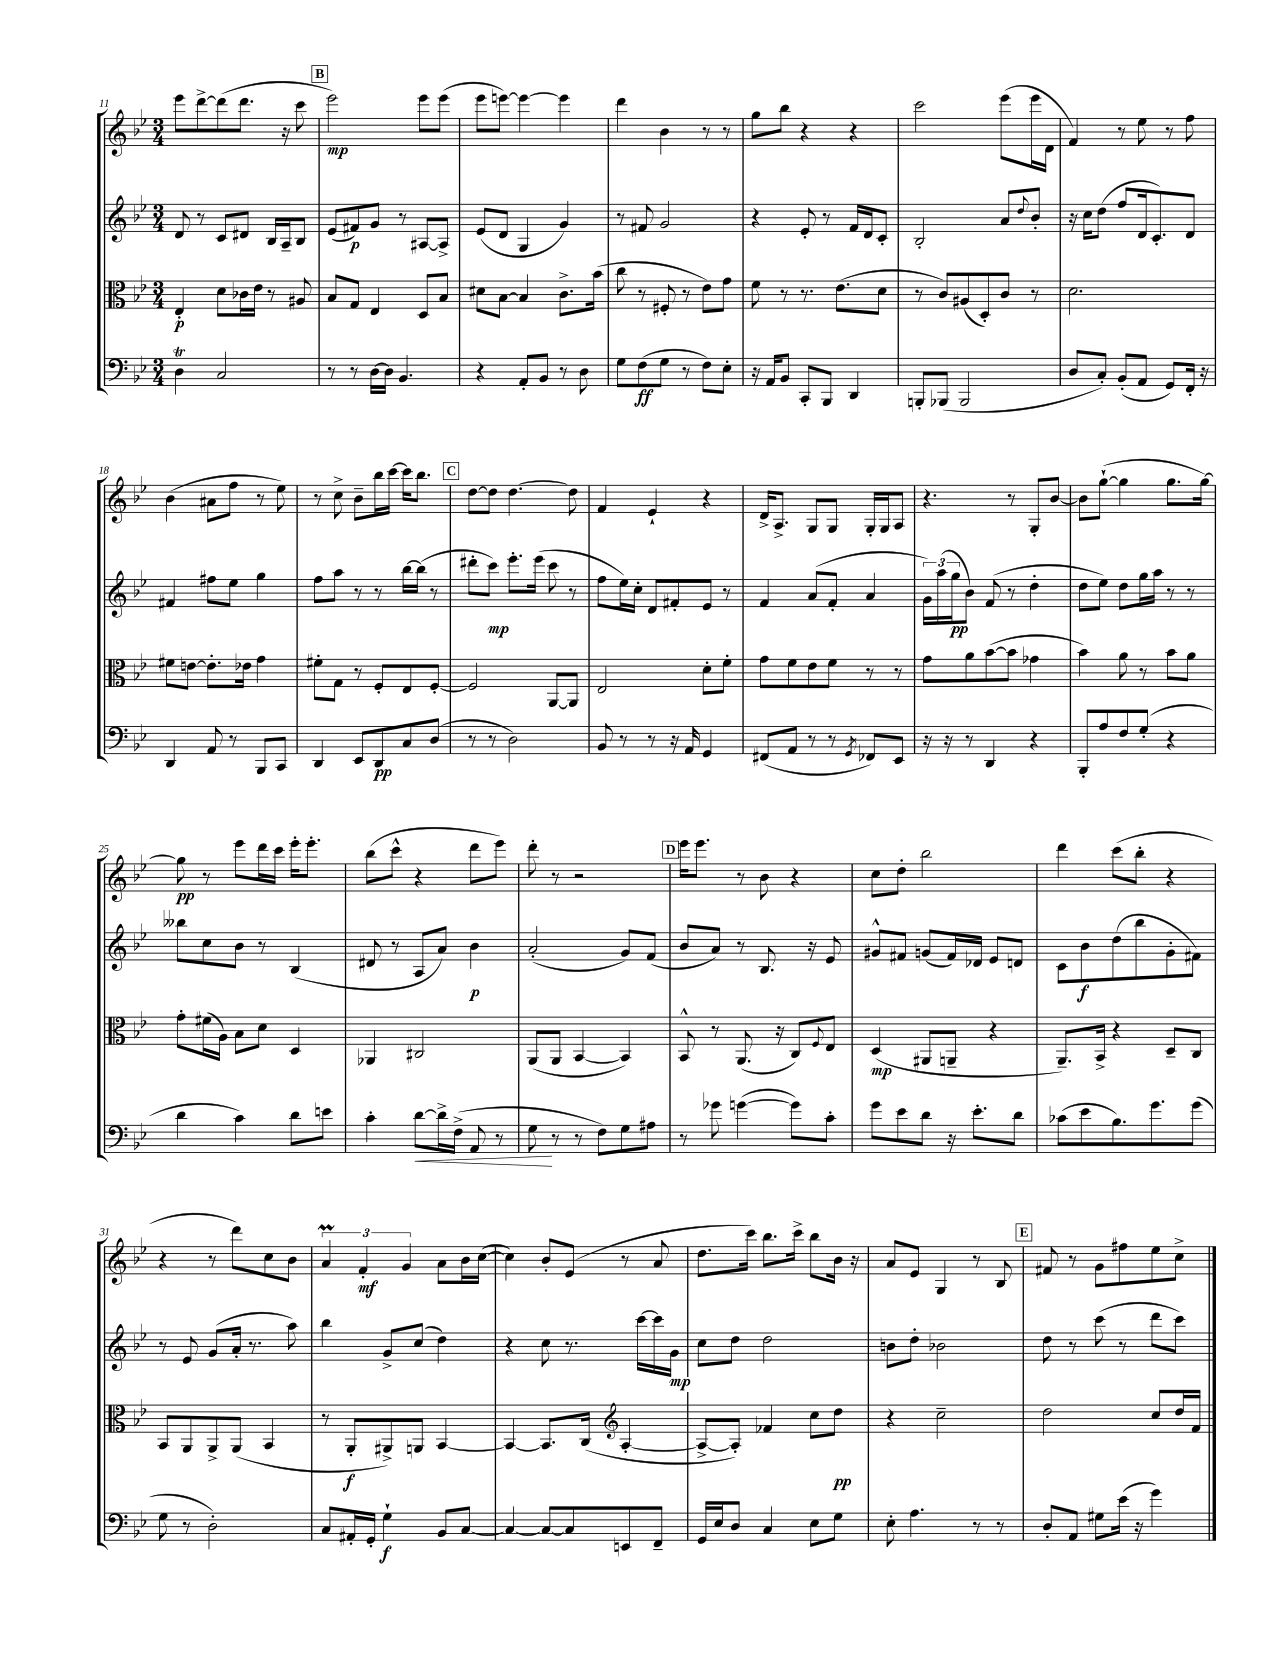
<<
\new StaffGroup <<
\new Staff = "s0" {
    \clef treble \key bes \major \numericTimeSignature \time 3/4
    ees'''8 d'''8~-> d'''8( d'''8. r16 c'''8 |
    \mark \markup { \box "B" } ees'''2\mp) ees'''8 ees'''8( |
    ees'''8 e'''8~) e'''4~ e'''4 |
    d'''4 bes'4 r8 r8 |
    g''8 bes''8 r4 r4 |
    c'''2 ees'''8( ees'''16 d'16 |
    f'4) r8 ees''8 r8 f''8 |
    bes'4( ais'8 f''8 r8 ees''8) |
    r8 c''8-> bes'8-- bes''16 c'''16~ c'''16 bes''8. |
    \mark \markup { \box "C" } d''8~ d''8 d''4.~ d''8 |
    f'4 ees'4-! r4 |
    d'16-> a8.-> g8 g8 g16-. g16 a8 |
    r4. r8 g8-. bes'8~ |
    bes'8 g''8~-!( g''4 g''8. g''16~) |
    g''8\pp r8 ees'''8 d'''16 c'''16 ees'''16-. ees'''8.-. |
    bes''8( c'''8-^ r4 d'''8 ees'''8) |
    d'''8-. r8 r2 |
    \mark \markup { \box "D" } ees'''16 ees'''8. r8 bes'8 r4 |
    c''8 d''8-. bes''2 |
    d'''4 c'''8( bes''8-. r4 |
    r4 r8 d'''8) c''8 bes'8 |
    \tuplet 3/2 { a'4\prall f'4-.\mf g'4 } a'8 bes'16 c''16~( |
    c''4) bes'8-. ees'8( r8 a'8 |
    d''8. c'''16) bes''8. c'''16-> bes''8 bes'16 r16 |
    a'8 ees'8 g4 r8 bes8 |
    \mark \markup { \box "E" } fis'8 r8 g'8 fis''8 ees''8 c''8-> \bar "|." |
}
\new Staff = "s1" {
    \clef treble \key bes \major \numericTimeSignature \time 3/4
    d'8 r8 c'8 dis'8 bes16 a16-- bes8 |
    \mark \markup { \box "B" } ees'8( fis'8\p) g'8 r8 ais8~ ais8-> |
    ees'8( d'8 g4 g'4) |
    r8 fis'8 g'2 |
    r4 ees'8-. r8 f'16 d'16 c'8-. |
    bes2-. a'8 \appoggiatura { d''8 } bes'8-. |
    r16 c''16 d''8( f''8 d'16 c'8.-.) d'8 |
    fis'4 fis''8 ees''8 g''4 |
    f''8 a''8 r8 r8 bes''16~ bes''16( r8 |
    \mark \markup { \box "C" } dis'''8-. c'''8\mp) ees'''8.-. ees'''16( c'''8 r8 |
    f''8 ees''16) c''16-. d'8 fis'8-. ees'8 r8 |
    f'4 a'8( f'8-. a'4 |
    \tuplet 3/2 { g'16) a''16( g''16\pp } bes'8) f'8( r8 d''4-. |
    d''8 ees''8) d''8 g''16 a''16 r8 r8 |
    beses''8 c''8 bes'8 r8 bes4( |
    dis'8 r8 a8 a'8) bes'4\p |
    a'2-.( g'8) f'8( |
    \mark \markup { \box "D" } bes'8 a'8) r8 bes8. r16 ees'8 |
    gis'8-^ fis'8 g'8( fis'16) des'16 ees'8 d'8 |
    c'8 bes'8\f d''8( bes''8 g'8-. fis'8) |
    r8 ees'8 g'8( a'16-. r8. a''8) |
    bes''4 g'8-> c''8( d''4) |
    r4 c''8 r8. c'''16~ c'''16 g'16\mp |
    c''8 d''8 d''2 |
    b'8 d''8-. bes'2 |
    \mark \markup { \box "E" } d''8 r8 c'''8( r8 d'''8 c'''8) \bar "|." |
}
\new Staff = "s2" {
    \clef alto \key bes \major \numericTimeSignature \time 3/4
    ees4-.\p d'8 ces'16 ees'16 r8 ais8 |
    \mark \markup { \box "B" } bes8 g8 ees4 d8 bes8 |
    dis'8 bes8~ bes4 c'8.-> bes'16( |
    c''8 r8 fis8-. r8 ees'8) g'8 |
    f'8 r8 r8. ees'8.( d'8 |
    r8 c'8) ais8( d8-.) c'8 r8 |
    d'2. |
    fis'8 e'8~ e'8.-. ees'16 g'4 |
    fis'8-. g8 r8 f8-. ees8 f8~-. |
    \mark \markup { \box "C" } f2 a,8~ a,8 |
    ees2 d'8-. f'8-. |
    g'8 f'8 ees'8 f'8 r8 r8 |
    g'8 a'8 bes'8~( bes'8 ges'4 |
    bes'4) a'8 r8 bes'8 a'8 |
    g'8-. fis'16( a16) bes8 d'8 d4 |
    aes,4 cis2 |
    a,8( a,8 bes,4~ bes,4) |
    \mark \markup { \box "D" } bes,8-^ r8 a,8.( r16 c8) \appoggiatura { f8 } ees8 |
    d4\mp( ais,8 a,8-- r4 |
    a,8.--) bes,16-> r4 d8-- c8 |
    bes,8 a,8 a,8-> a,8( bes,4 |
    r8 a,8-.\f ais,8->) a,8 bes,4~ |
    bes,4~ bes,8. c16( \clef treble a4~-. |
    a8~-> a8-.) fes'4 c''8 d''8\pp |
    r4 c''2-- |
    \mark \markup { \box "E" } d''2 c''8 d''16 f'16 \bar "|." |
}
\new Staff = "s3" {
    \clef bass \key bes \major \numericTimeSignature \time 3/4
    d4\trill c2 |
    \mark \markup { \box "B" } r8 r8 d16~ d16 bes,4. |
    r4 a,8-. bes,8 r8 d8 |
    g8 f8\ff( g8 r8 f8) ees8-. |
    r16 a,16 bes,8 c,8-. bes,,8 d,4 |
    b,,8-. bes,,8( bes,,2 |
    d8 c8-.) bes,8-.( a,8 g,8) f,16-. r16 |
    d,4 a,8 r8 bes,,8 c,8 |
    d,4 ees,8 d,8\pp c8 d8( |
    \mark \markup { \box "C" } r8 r8 d2) |
    bes,8 r8 r8 r16 a,16 g,4 |
    fis,8( a,8 r8 r8 \acciaccatura { g,8 } fes,8) ees,8 |
    r16 r16 r8 d,4 r4 |
    bes,,8-. a8 f8 g8-.( r4 |
    d'4 c'4) d'8 e'8 |
    c'4-. d'8~\< d'16-> f16->( a,8 r8 |
    g8\! r8 r8 f8) g8 ais8 |
    \mark \markup { \box "D" } r8 ges'8 g'4~( g'8) c'8-. |
    g'8 ees'8 d'8 r16 ees'8.-. d'8 |
    ces'8( ees'8 bes8.) g'8. g'8( |
    g8 r8 d2-.) |
    c8 ais,16-. g,16-. g4-!\f bes,8 c8~ |
    c4~ c8~ c8 e,8 f,8-- |
    g,16 ees16 d8 c4 ees8 g8 |
    ees8-. a4. r8 r8 |
    \mark \markup { \box "E" } d8-. a,8 gis8 ees'16( r16 g'4) \bar "|." |
}
>>
>>
\layout { \context { \Score currentBarNumber = #11 } }
